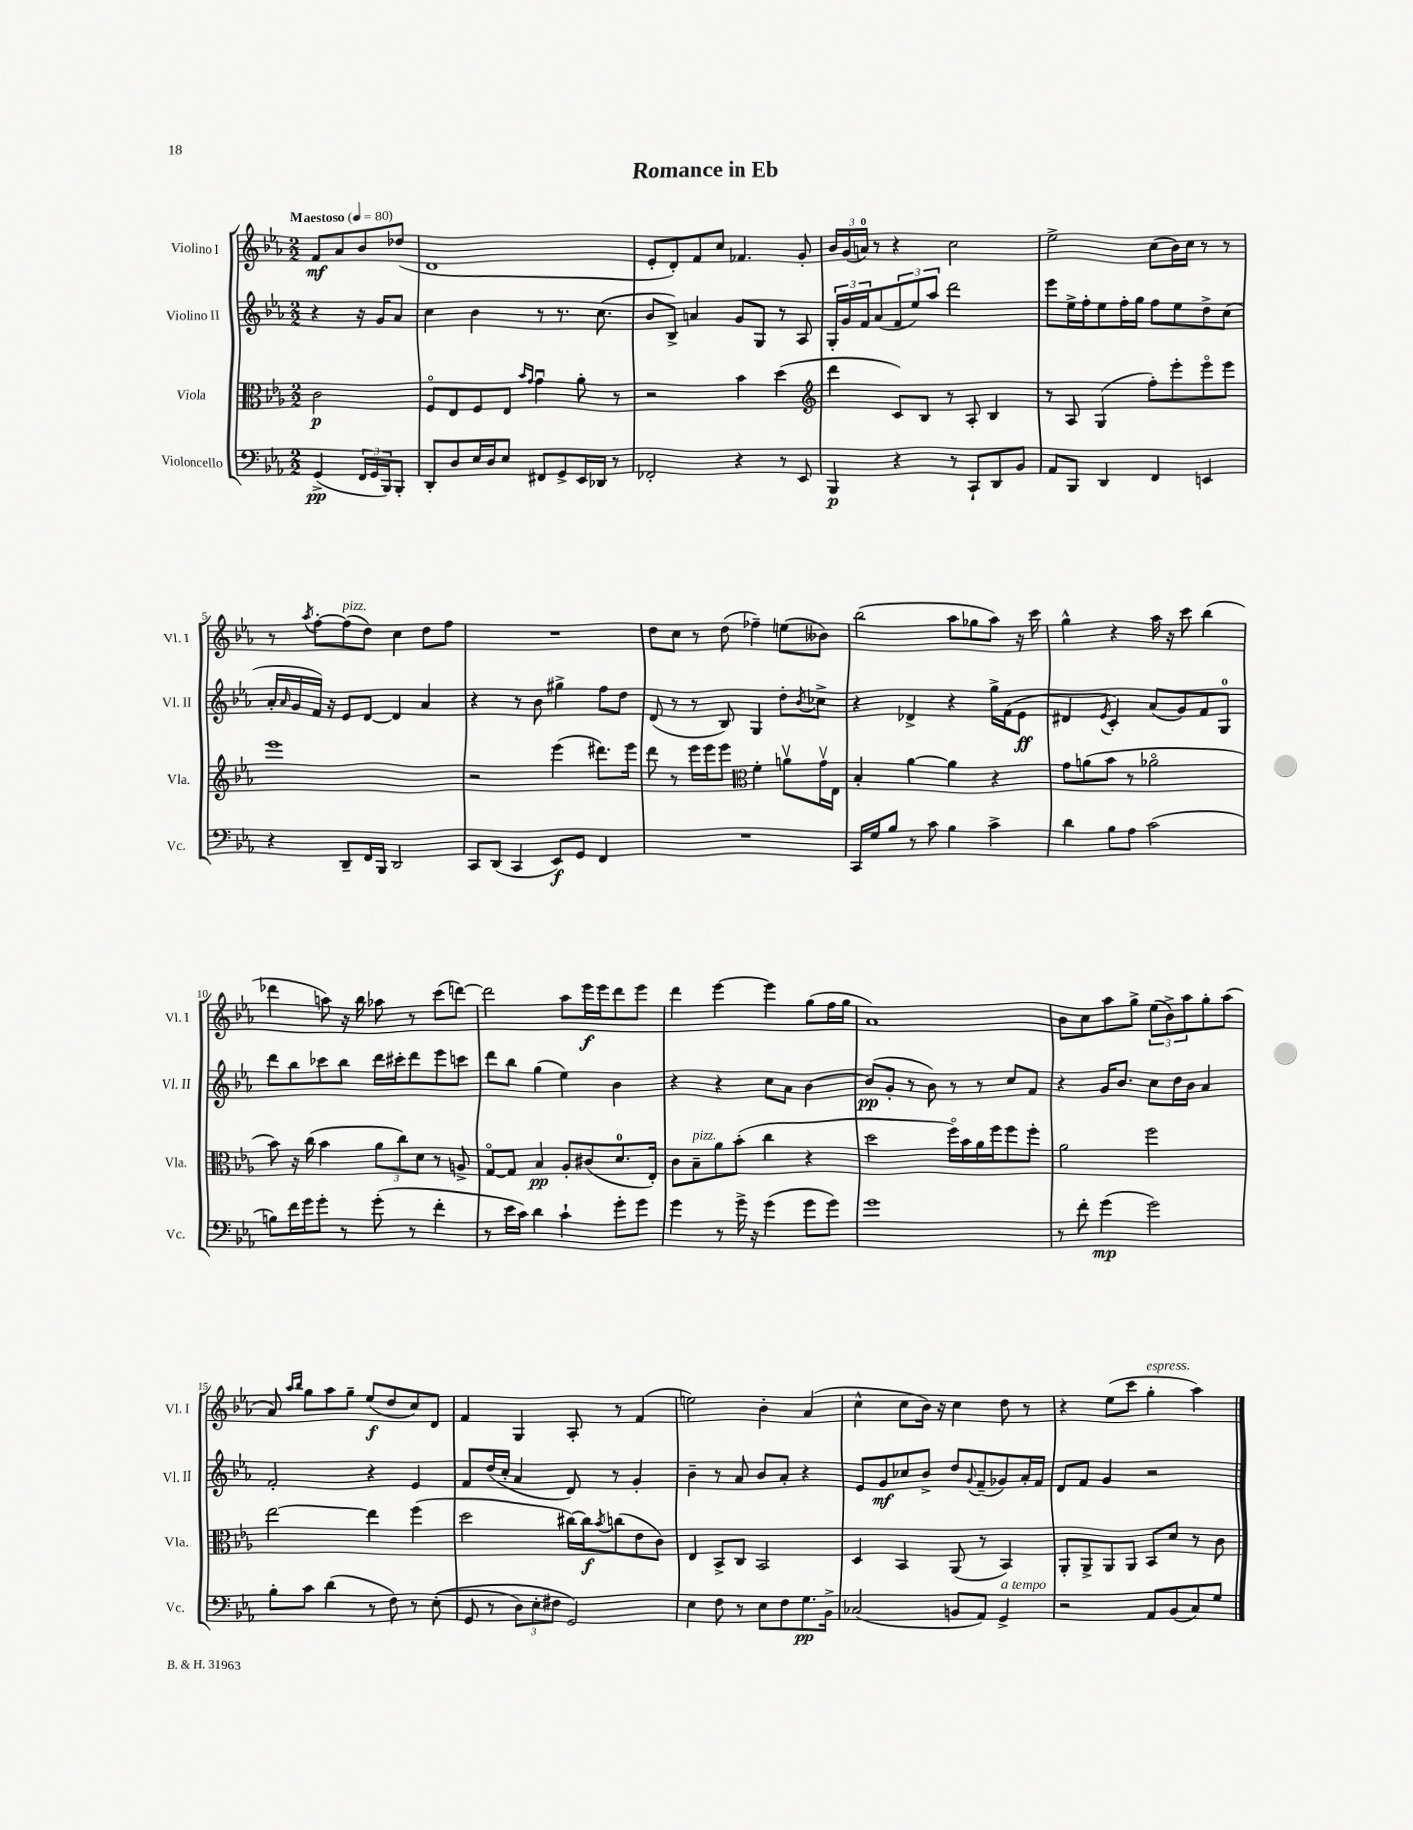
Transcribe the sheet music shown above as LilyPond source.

\header { title = "Romance in Eb" }
<<
\new StaffGroup <<
\new Staff = "s0" \with { instrumentName = "Violino I" shortInstrumentName = "Vl. I" } {
    \clef treble \key ees \major \numericTimeSignature \time 2/2 \partial 2 \tempo "Maestoso" 4 = 80
    f'8\mf aes'8 bes'8 des''8( |
    d'1 |
    ees'8-. d'8-.) f'8 c''8 fes'4. g'8-. |
    \tuplet 3/2 { bes'16 g'16( a'16-0) } r8 r4 c''2 |
    ees''2-> c''8( bes'16) c''16 r8 r8 |
    r8 \acciaccatura { aes''8 } f''8~-. f''8^\markup { \italic "pizz." }( d''8) c''4 d''8 f''8 |
    R1 |
    d''8 c''8 r8 d''8( fes''4--) e''8( beses'8) |
    bes''2( aes''8 ges''8 aes''8) r16 c'''16 |
    g''4-^ r4 aes''16 r16 c'''8 bes''4( |
    des'''4 a''8) r16 bes''16 aes''8 r8 c'''8( d'''8~) |
    d'''2 aes''8 ees'''16\f ees'''16 d'''8 ees'''8 |
    d'''4 ees'''4~ ees'''4 g''8( f''16 g''16 |
    aes'1) |
    bes'8 c''8 aes''8 g''8-> \tuplet 3/2 { ees''8( bes'8->) aes''8 } g''8-. aes''8( |
    aes'8) \grace { aes''16 bes''16 } g''8 aes''8 g''8-- ees''8\f( d''8 c''8) d'8 |
    f'4 g4 aes8-. r8 f'4( |
    e''2) bes'4-. aes'4( |
    c''4-^ c''8 bes'16) r16 c''4 d''8 r8 |
    r4 ees''8( c'''8 g''4-.^\markup { \italic "espress." } aes''4) \bar "|." |
}
\new Staff = "s1" \with { instrumentName = "Violino II" shortInstrumentName = "Vl. II" } {
    \clef treble \key ees \major \numericTimeSignature \time 2/2 \partial 2
    r4 r16 g'16 aes'8 |
    c''4 bes'4 r8 r8. c''8.( |
    bes'8 bes8->) a'4 g'8 g8 r8 aes8 |
    \tuplet 3/2 { g16-. g'16 f'16 } aes'8( \tuplet 3/2 { f'8 ees''8) aes''8 } d'''2 |
    ees'''8 ees''16-> f''16-. ees''8 f''16-. g''16 f''8 ees''8 d''8-> c''8( |
    aes'16-. \grace { aes'16 } g'16 f'16) r16 ees'8 d'8~ d'4 aes'4 |
    r4 r8 bes'8 gis''4-> f''8 d''8 |
    d'8( r8 r8 bes8) g4 d''8-. \acciaccatura { bes'8 } ces''8-> |
    r4 des'4-> r4 g''16-> f'16( ees'8\ff |
    dis'4 \acciaccatura { ees'8 } c'4-.) aes'8( g'8) f'8 g8-0 |
    d'''8 bes''8 ces'''8 bes''8 d'''16 cis'''16-. d'''8 ees'''8 c'''8 |
    d'''8 bes''8 g''4( ees''4) bes'4 |
    r4 r4 c''8 aes'8 bes'4~ |
    bes'8\pp( g'8-. r8 bes'8) r8 r8 c''8 f'8 |
    r4 g'16 bes'8. c''8 d''16 bes'16 aes'4 |
    f'2-. r4 ees'4 |
    f'8 d''16( c''16-. aes'4 d'8) r8 g'4-. |
    bes'4-- r8 aes'8 bes'8 aes'8-. r4 |
    ees'8 g'8\mf ces''8 bes'8-> d''8 \appoggiatura { g'8 } f'8--( ges'8) aes'16-. f'16 |
    d'8 f'8 g'4 r2 \bar "|." |
}
\new Staff = "s2" \with { instrumentName = "Viola" shortInstrumentName = "Vla." } {
    \clef alto \key ees \major \numericTimeSignature \time 2/2 \partial 2
    c'2\p |
    f8\flageolet ees8 f8 ees8 \grace { bes'16 g'16 } g'4\downbow aes'8-. r8 |
    r2 bes'4 d''4( |
    \clef treble d'''4 c'8) bes8 r8 aes8-. bes4 |
    r8 aes8 g4( f''8-.) ees'''8-. ees'''8\flageolet ees'''8 |
    ees'''1 |
    r2 ees'''4( dis'''8.) ees'''16 |
    d'''8 r8 ees'''16 ees'''16 ees'''8 \clef alto f'4-. a'8\upbow g'16\upbow ees16 |
    bes4-. aes'4~ aes'4 r4 |
    g'8 a'8( bes'8 r8 aes'2\flageolet |
    bes'8) r16 c''16( bes'4 \tuplet 3/2 { aes'8 c''8) d'8 } r8 a8-> |
    g8~\flageolet g8 bes4\pp aes8-. cis'8( d'8.-0 ees16-.) |
    c'8 bes8--^\markup { \italic "pizz." } aes'8 bes'8-.( c''4 r4 |
    d''2 f''16\flageolet) bes'16 aes'16 f''16 f''8 f''8-. |
    aes'2 f''2 |
    ees''2~ ees''4 f''4( |
    d''2 cis''16~) cis''16\f \acciaccatura { bes'8 } c''8( ees'8 c'8) |
    ees4 bes,8-> c8 bes,2 |
    d4 bes,4 aes,8( r8 bes,4) |
    aes,8-. aes,8-> aes,8 aes,8 bes,8 d'8 r8 c'8 \bar "|." |
}
\new Staff = "s3" \with { instrumentName = "Violoncello" shortInstrumentName = "Vc." } {
    \clef bass \key ees \major \numericTimeSignature \time 2/2 \partial 2
    g,4->\pp( \tuplet 3/2 { f,16 g,16 bes,,16) } bes,,8-. |
    d,8-. d8 ees16 d16 ees8 fis,8 g,8-> ees,16 des,16 r8 |
    fes,2-. r4 r8 ees,8 |
    bes,,4\p r4 r8 c,8-! d,8 bes,8 |
    aes,8 bes,,8 d,4 f,4 e,4 |
    r4 d,8-- f,16 bes,,16 d,2 |
    c,8 d,8( c,4 ees,8\f) g,8 f,4 |
    R1 |
    c,16 g16 bes8 r8 c'8 bes4 c'4-> |
    d'4 bes8 aes8 c'2( |
    b8) f'16 g'16 g'8-. r8 g'8-.( r8 f'4-. |
    r8 ees'16 c'16) d'4 c'4-! g'8-. g'8 |
    g'4 r8 g'16-> r16 g'4( g'8 g'8) |
    g'1 |
    r8 f'8-. g'4\mp( g'2) |
    bes8-. c'8 d'4( r8 f8) r8 ees8-.(\( |
    g,8 r8 \tuplet 3/2 { d8) ees8-. fis8 } g,2\) |
    ees4 f8 r8 ees8 f8 g8.\pp bes,16-> |
    ces2( b,8 aes,8) g,4->^\markup { \italic "a tempo" } |
    r2 aes,8 bes,8( c8) g8 \bar "|." |
}
>>
>>
